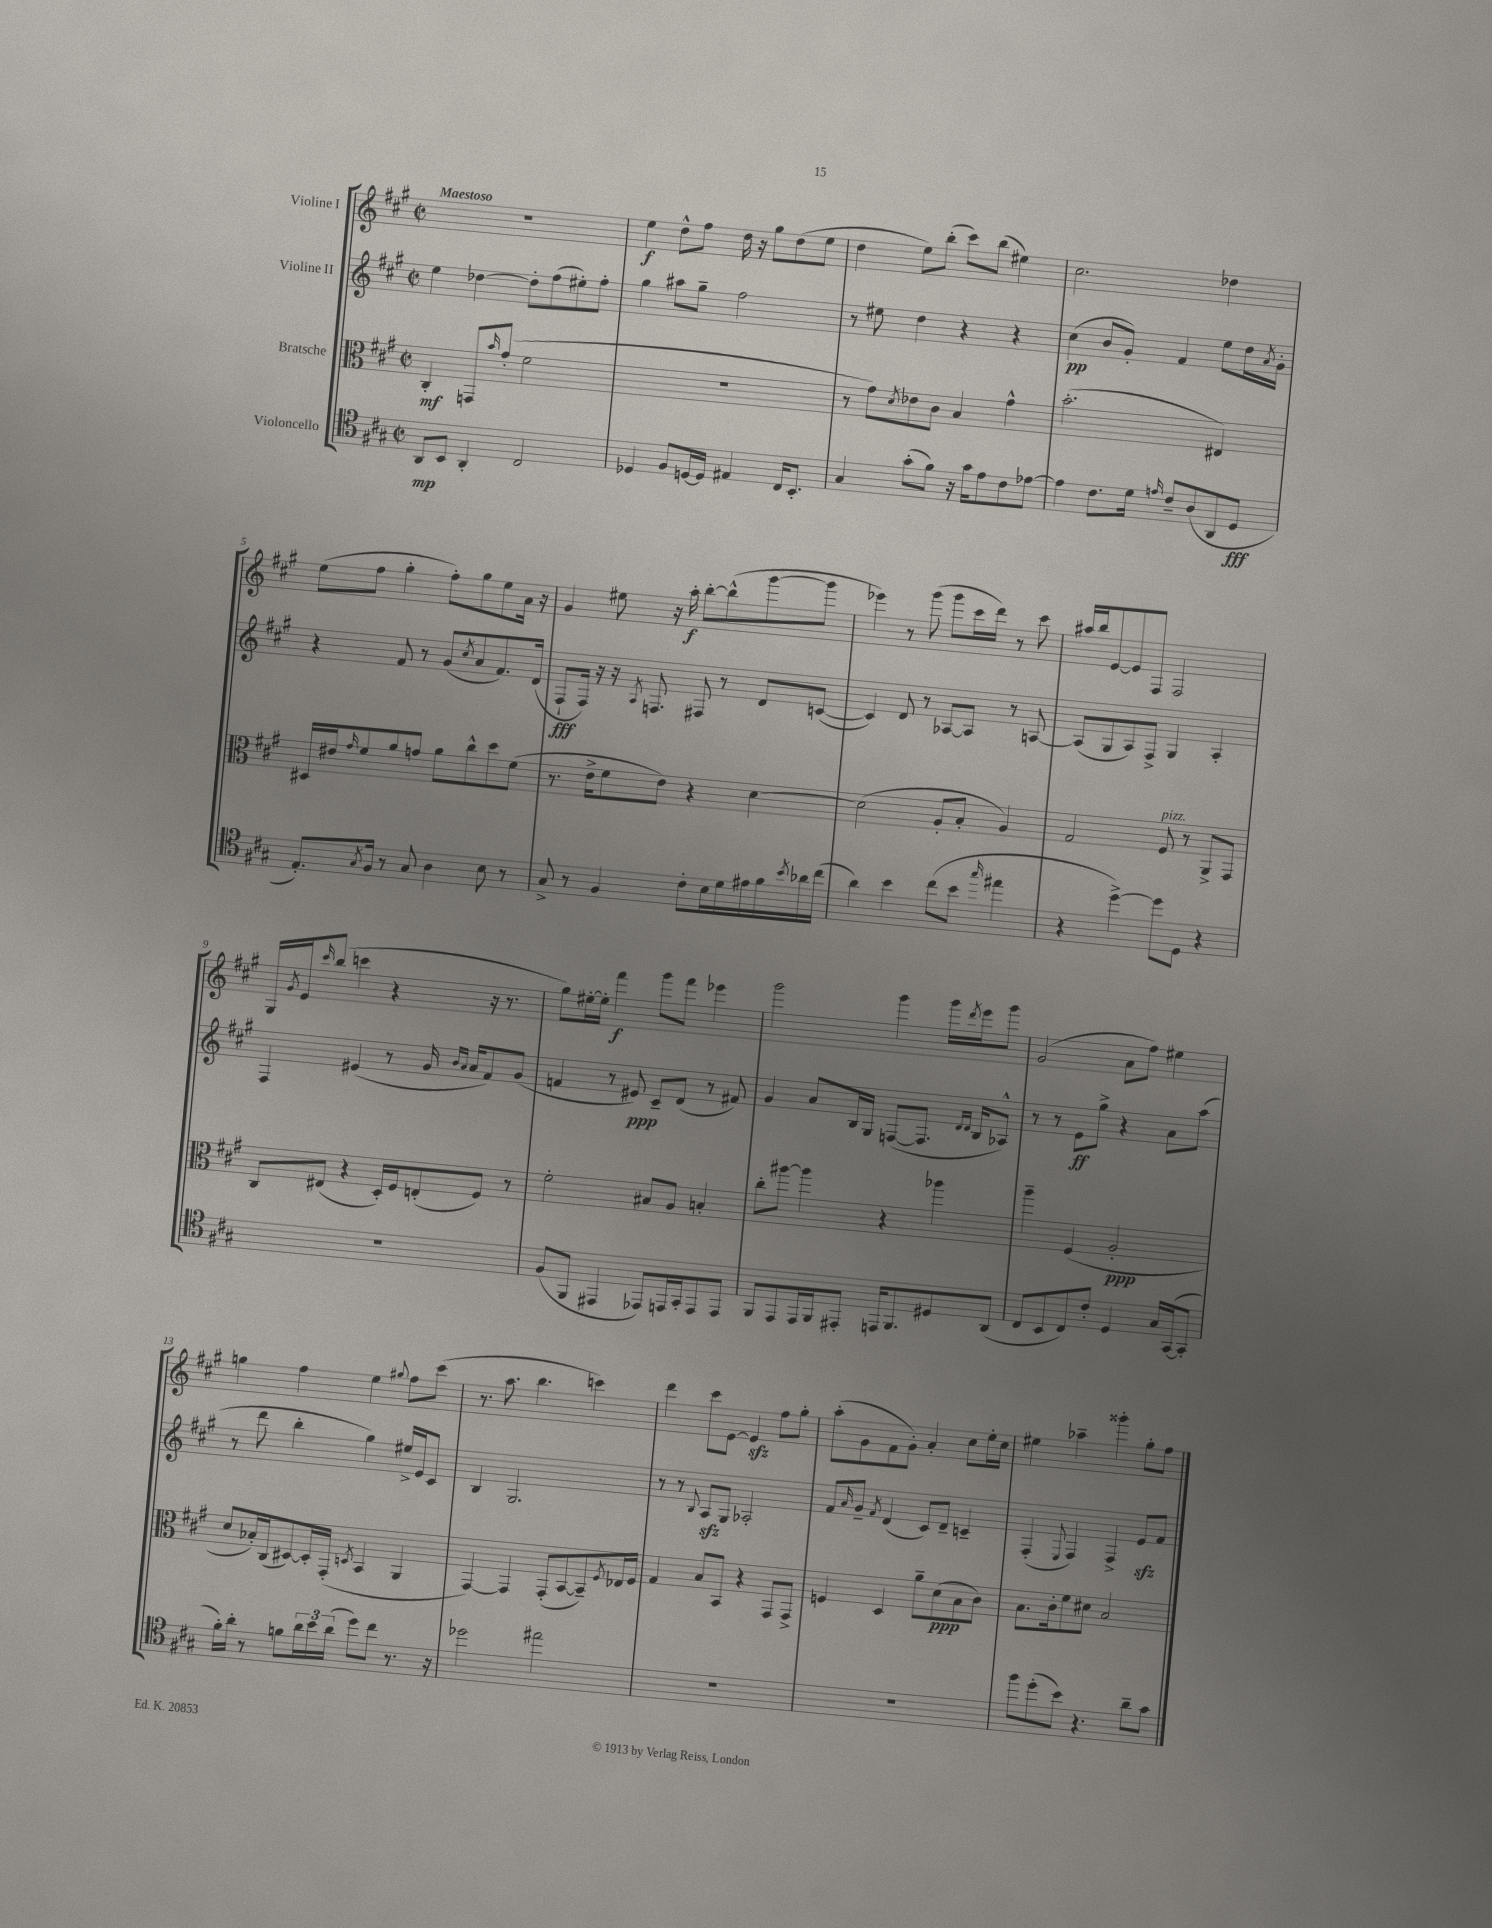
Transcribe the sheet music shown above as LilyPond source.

<<
\new StaffGroup <<
\new Staff = "s0" \with { instrumentName = "Violine I" } {
    \clef treble \key a \major \defaultTimeSignature \time 2/2 \tempo "Maestoso"
    R1 |
    e''4\f d''8-^ fis''8 d''16 r16 gis''8 d''8( e''8 |
    d''4 e''8) b''8-.( cis'''8) b''8( eis''4) |
    cis''2. des''4 |
    e''8( fis''8 gis''4-. fis''8-.) gis''8 e''8 a'16 r16 |
    gis'4 eis''8 r16 a''16-.\f b''8~-. b''8-^( gis'''8~ gis'''8 |
    ees'''4) r8 gis'''8( gis'''8 cis'''16 d'''16) r8 cis'''8 |
    ais''16 b''16 e'8~ e'8 fis8 fis2 |
    gis16 \acciaccatura { gis'8 } e'16 \grace { cis'''16 } b''8( c'''4 r4 r16 r8. |
    gis''8) eis''16~-. eis''16-. fis'''4\f gis'''8 fis'''8 ees'''4 |
    gis'''2 gis'''4 gis'''16 \acciaccatura { d'''8 } e'''16 gis'''8 |
    gis'2( a'8 fis''8) eis''4 |
    g''4 fis''4 e''4 \appoggiatura { gis''8 } fis''8 cis'''8( |
    r8. a''8. b''4. c'''4) |
    d'''4 cis'''8 e'8~ e'4\sfz fis''8 gis''8-. |
    a''8-.( gis'8 fis'8 gis'8-.) a'4-. cis''8 e''16-. cis''16 |
    eis''4 aes''4-- gisis'''4-. gis''8-. fis''8 \bar "|." |
}
\new Staff = "s1" \with { instrumentName = "Violine II" } {
    \clef treble \key a \major \defaultTimeSignature \time 2/2
    e''4 des''4~ des''8-. fis''8( eis''8-.) fis''8-. |
    gis''4 ais''8 gis''8-- fis''2 |
    r8 eis''8 d''4 r4 r4 |
    cis''4\pp( b'8 gis'8-.) fis'4 e''8 d''16 \acciaccatura { a'8 } gis'16-. |
    r4 fis'8 r8 gis'8( \acciaccatura { cis''8 } a'8 fis'8.) d'16( |
    fis8-!\fff fis16) r16 r16 \acciaccatura { a8 } f8. fis8 r8 d'8 c'8~( |
    c'4) d'8 r8 aes8~ aes8 r8 a8~ |
    a8( gis8 a8) fis8-> gis4 a4-. |
    fis4 eis'4( r8 gis'16 \grace { b'16 a'16 } a'16 fis'8) gis'8( |
    f'4 r8 eis'8\ppp) cis'8-- d'8( r8 fis'8) |
    gis'4 a'8 b16 gis16 f8~( f8. \grace { d'16 d'16 } b16 aes8-^) |
    r8 r8 e'8\ff gis''8-> r4 a'8 a''8( |
    r8 d'''8 b''4-. gis''4) eis''16-> e'16 cis'8 |
    b4 gis2. |
    r8 r8 \appoggiatura { b8 } a8\sfz gis8 aes2-. |
    fis'8 \grace { a'16 } gis'8-- \acciaccatura { fis'8 } d'4( cis'8) d'8-- c'4-- |
    fis4-.( \appoggiatura { e8 } fis4) fis4-> e'8\sfz fis'8 \bar "|." |
}
\new Staff = "s2" \with { instrumentName = "Bratsche" } {
    \clef alto \key a \major \defaultTimeSignature \time 2/2
    cis4-.\mf g,8 \grace { b'16 } gis'8-.( fis'2 |
    R1 |
    r8 gis'8) \acciaccatura { d'8 } ees'8 cis'8 b4 gis'4-^ |
    b'2.-.( eis4) |
    dis16 eis'16 \grace { gis'16 } fis'8 a'8 g'8 a'8 cis''8-^ d''8 fis'8( |
    r8. e'16-> fis'8 e'8) r4 d'4~ |
    d'2( a8-. b8-. a4) |
    gis2 fis8^\markup { \italic "pizz." } r8 a,8-> gis,8 |
    cis8 eis8( r4 d16-.) fis16 e8-.( fis8) r8 |
    fis'2-. bis8 a8 b4-. |
    cis''8-. ais''8~ ais''4 r4 aes''4 |
    a''4-- fis4( a2-.\ppp |
    d'8 bes16-.) cis16( dis8~) dis16-. gis,16-.( \acciaccatura { d8 } b,4 a,4 |
    gis,4~) gis,4 gis,8-.( b,8~ b,8--) \acciaccatura { fis8 } ees16 fis16 |
    gis4 b8 b,8 r4 gis,8 gis,8-> |
    f4 d4 a'8-- d'8\ppp( b8 cis'8) |
    b8. cis'16-. fis'8 dis'8 b2 \bar "|." |
}
\new Staff = "s3" \with { instrumentName = "Violoncello" } {
    \clef tenor \key a \major \defaultTimeSignature \time 2/2
    a,8\mp b,8 a,4-. cis2 |
    des4 fis8 d16~ d16 eis4 cis16 b,8.-. |
    gis4 gis'8-.( fis'8) r16 gis'16 e'8 cis'8 ees'8~ |
    ees'4 cis'8. d'16 \grace { e'16 } cis'8-- a8( a,8 d8\fff |
    e8.-.) \acciaccatura { gis8 } fis16 r8 gis8 a4 b8 r8 |
    gis8-> r8 fis4 cis'8-. b16 d'16 eis'16 fis'16 \acciaccatura { b'8 } aes'16 cis''16( |
    a'4) b'4 cis''8( b'8 \grace { gis''16 } eis''4 |
    r4 d''4~->) d''8 d8 r4 |
    R1 |
    fis8( fis,8 eis,4 ees,8) e,16 gis,16-. e,8 e,8 |
    fis,8 e,8 e,16 fis,16 eis,8-. e,16 fis,8. dis8 a,8( |
    cis8 b,8 cis8) cis'8-. d4 gis16 gis,16~( gis,8-. |
    fis'16-.) a'16-. r8 f'8 \tuplet 3/2 { a'16 b'16 a'16( } d''8) cis''8 r8. r16 |
    des''2 eis''2 |
    R1 |
    R1 |
    fis''8 d''8-.( b'8) r4. a'8-- gis'8 \bar "|." |
}
>>
>>
